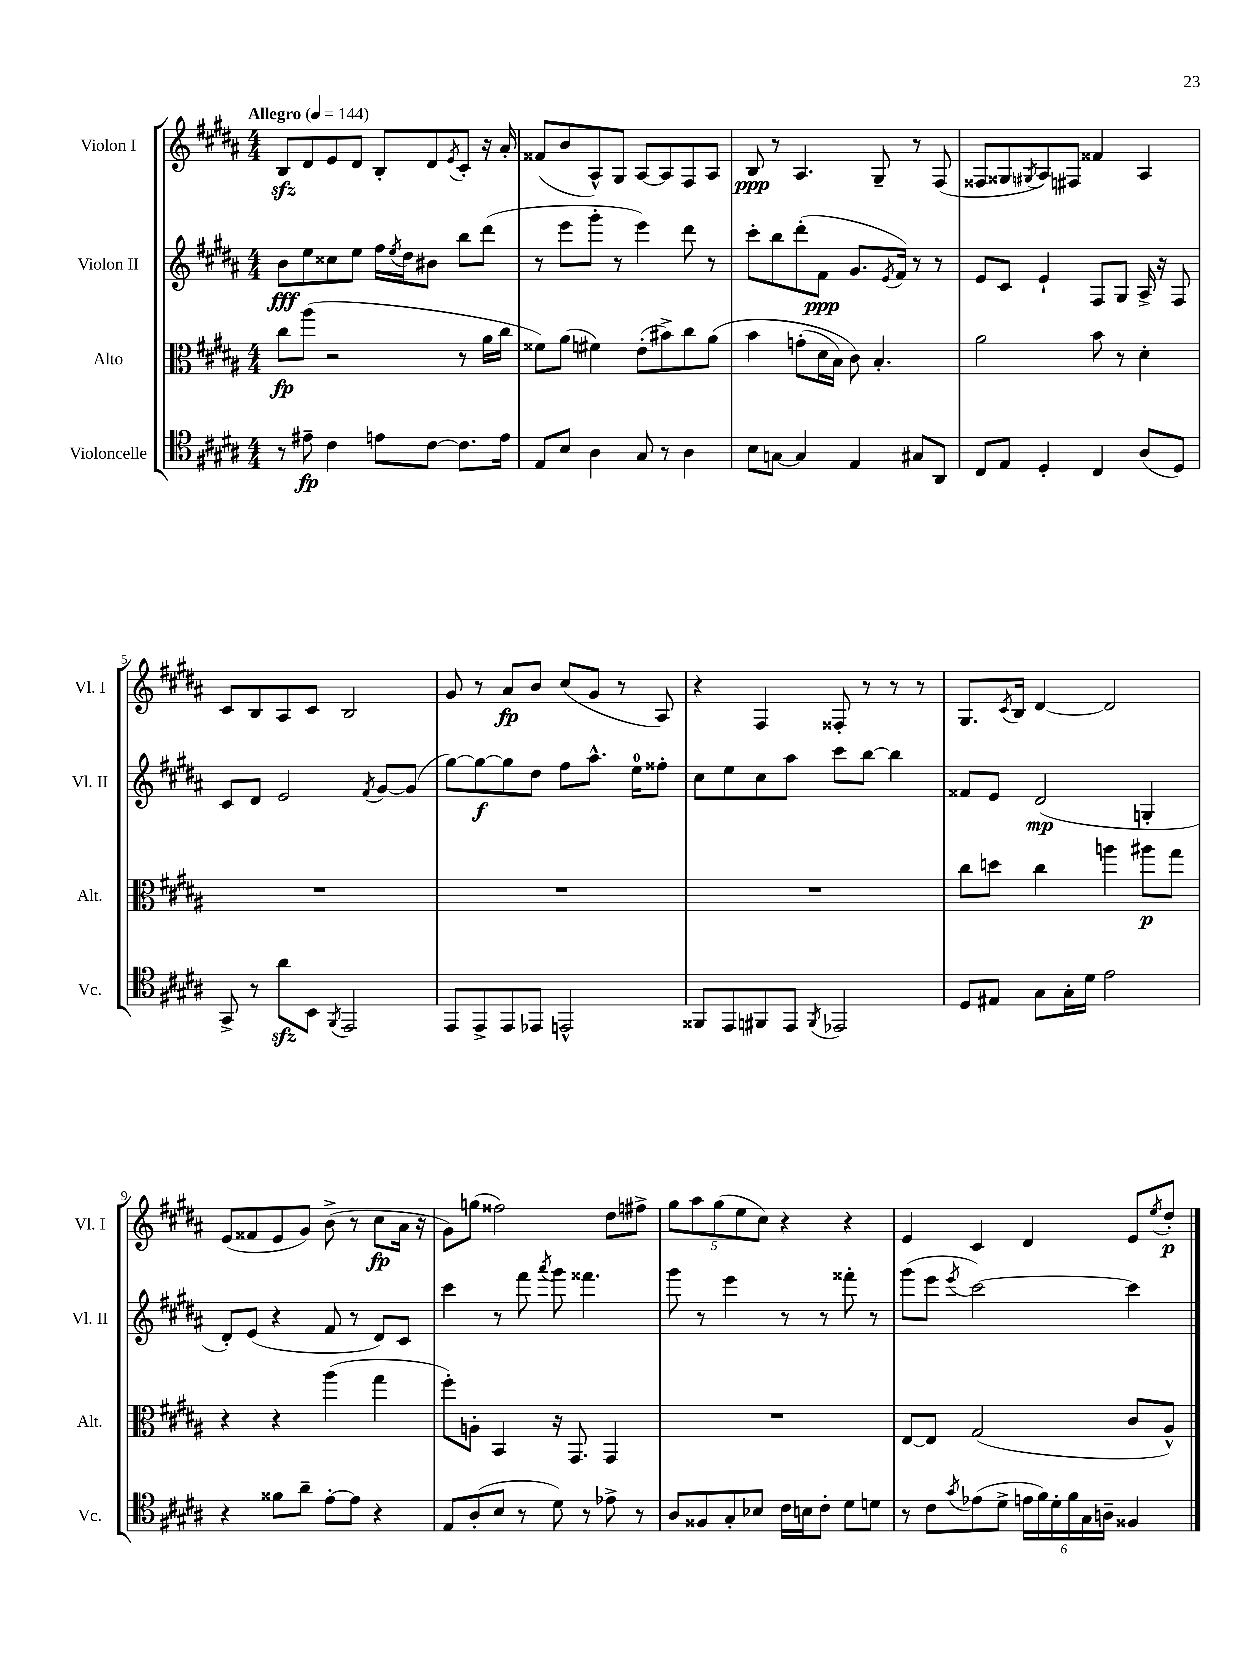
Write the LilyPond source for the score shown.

<<
\new StaffGroup <<
\new Staff = "s0" \with { instrumentName = "Violon I" shortInstrumentName = "Vl. I" } {
    \clef treble \key b \major \numericTimeSignature \time 4/4 \tempo "Allegro" 4 = 144
    b8\sfz dis'8 e'8 dis'8 b8-. dis'8 \acciaccatura { e'8 } cis'8-. r16 ais'16-. |
    fisis'8( b'8 ais8-^) gis8 ais8~ ais8 fis8 ais8 |
    b8\ppp r8 ais4. gis8-- r8 fis8( |
    fisis8 gisis8 \acciaccatura { gis8 } ais8) fis8 fisis'4 ais4 |
    cis'8 b8 ais8 cis'8 b2 |
    gis'8 r8 ais'8\fp b'8 cis''8( gis'8 r8 ais8) |
    r4 fis4 fisis8-. r8 r8 r8 |
    gis8. \acciaccatura { cis'8 } b16 dis'4~ dis'2 |
    e'8( fisis'8 e'8 gis'8) b'8->( r8 cis''8\fp ais'16 r16 |
    gis'8) g''8( fisis''2) dis''8 fis''8-> |
    \tuplet 5/4 { gis''8 ais''8 gis''8( e''8 cis''8) } r4 r4 |
    e'4 cis'4 dis'4 e'8 \acciaccatura { e''8 } dis''8-.\p \bar "|." |
}
\new Staff = "s1" \with { instrumentName = "Violon II" shortInstrumentName = "Vl. II" } {
    \clef treble \key b \major \numericTimeSignature \time 4/4
    b'8\fff e''8 cisis''8 e''8 fis''16 \acciaccatura { e''8 } dis''16 bis'8 b''8 dis'''8( |
    r8 e'''8 gis'''8-. r8 e'''4) dis'''8 r8 |
    cis'''8-. b''8 dis'''8-.( fis'8\ppp gis'8. \acciaccatura { e'8 } fis'16) r8 r8 |
    e'8 cis'8 e'4-! fis8 gis8 ais16-> r16 fis8 |
    cis'8 dis'8 e'2 \acciaccatura { fis'8 } gis'8~ gis'8( |
    gis''8~) gis''8~\f gis''8 dis''8 fis''8 ais''8.-^ e''16-0 fisis''8-. |
    cis''8 e''8 cis''8 ais''8 cis'''8 b''8~ b''4 |
    fisis'8 e'8 dis'2\mp( g4-. |
    dis'8-.) e'8( r4 fis'8 r8 dis'8) cis'8 |
    cis'''4 r8 fis'''8 \acciaccatura { ais'''8 } gis'''8 fisis'''4. |
    gis'''8 r8 e'''4 r8 r8 fisis'''8-. r8 |
    gis'''8( e'''8 \acciaccatura { e'''8 } cis'''2~) cis'''4 \bar "|." |
}
\new Staff = "s2" \with { instrumentName = "Alto" shortInstrumentName = "Alt." } {
    \clef alto \key b \major \numericTimeSignature \time 4/4
    cis''8\fp ais''8( r2 r8 ais'16 cis''16 |
    fisis'8) ais'8( fis'4) e'8-.( bis'8->) cis''8 ais'8\( |
    b'4 g'8-.( dis'16 b16) cis'8\) b4.-. |
    ais'2 b'8 r8 dis'4-. |
    R1 |
    R1 |
    R1 |
    cis''8 d''8 cis''4 a''4 ais''8\p gis''8 |
    r4 r4 ais''4( gis''4 |
    fis''8-.) a8-. b,4 r16 gis,8. gis,4 |
    R1 |
    e8~ e8 gis2( cis'8 ais8-^) \bar "|." |
}
\new Staff = "s3" \with { instrumentName = "Violoncelle" shortInstrumentName = "Vc." } {
    \clef tenor \key b \major \numericTimeSignature \time 4/4
    r8 eis'8--\fp cis'4 e'8 cis'8~ cis'8. e'16 |
    e8 b8 ais4 gis8 r8 ais4 |
    b8 g8~ g4 e4 gis8 ais,8 |
    cis8 e8 dis4-. cis4 ais8( dis8) |
    gis,8-> r8 ais'8\sfz b,8 \acciaccatura { fis,8 } e,2 |
    e,8 e,8-> e,8 ees,8 e,2-^ |
    fisis,8 e,8 fis,8 e,8 \acciaccatura { fis,8 } ees,2 |
    dis8 eis8 gis8 gis16-. dis'16 e'2 |
    r4 fisis'8 ais'8-- e'8~-. e'8 r4 |
    e8 ais8-.( b8 r8 dis'8) r8 ees'8-> r8 |
    ais8 fisis8 gis8-. bes8 cis'16 b16 cis'8-. dis'8 d'8 |
    r8 cis'8 \acciaccatura { gis'8 } ees'8( dis'8-> \tuplet 6/4 { e'16 fis'16) dis'16-. fis'16 gis16 a16-- } fisis4 \bar "|." |
}
>>
>>
